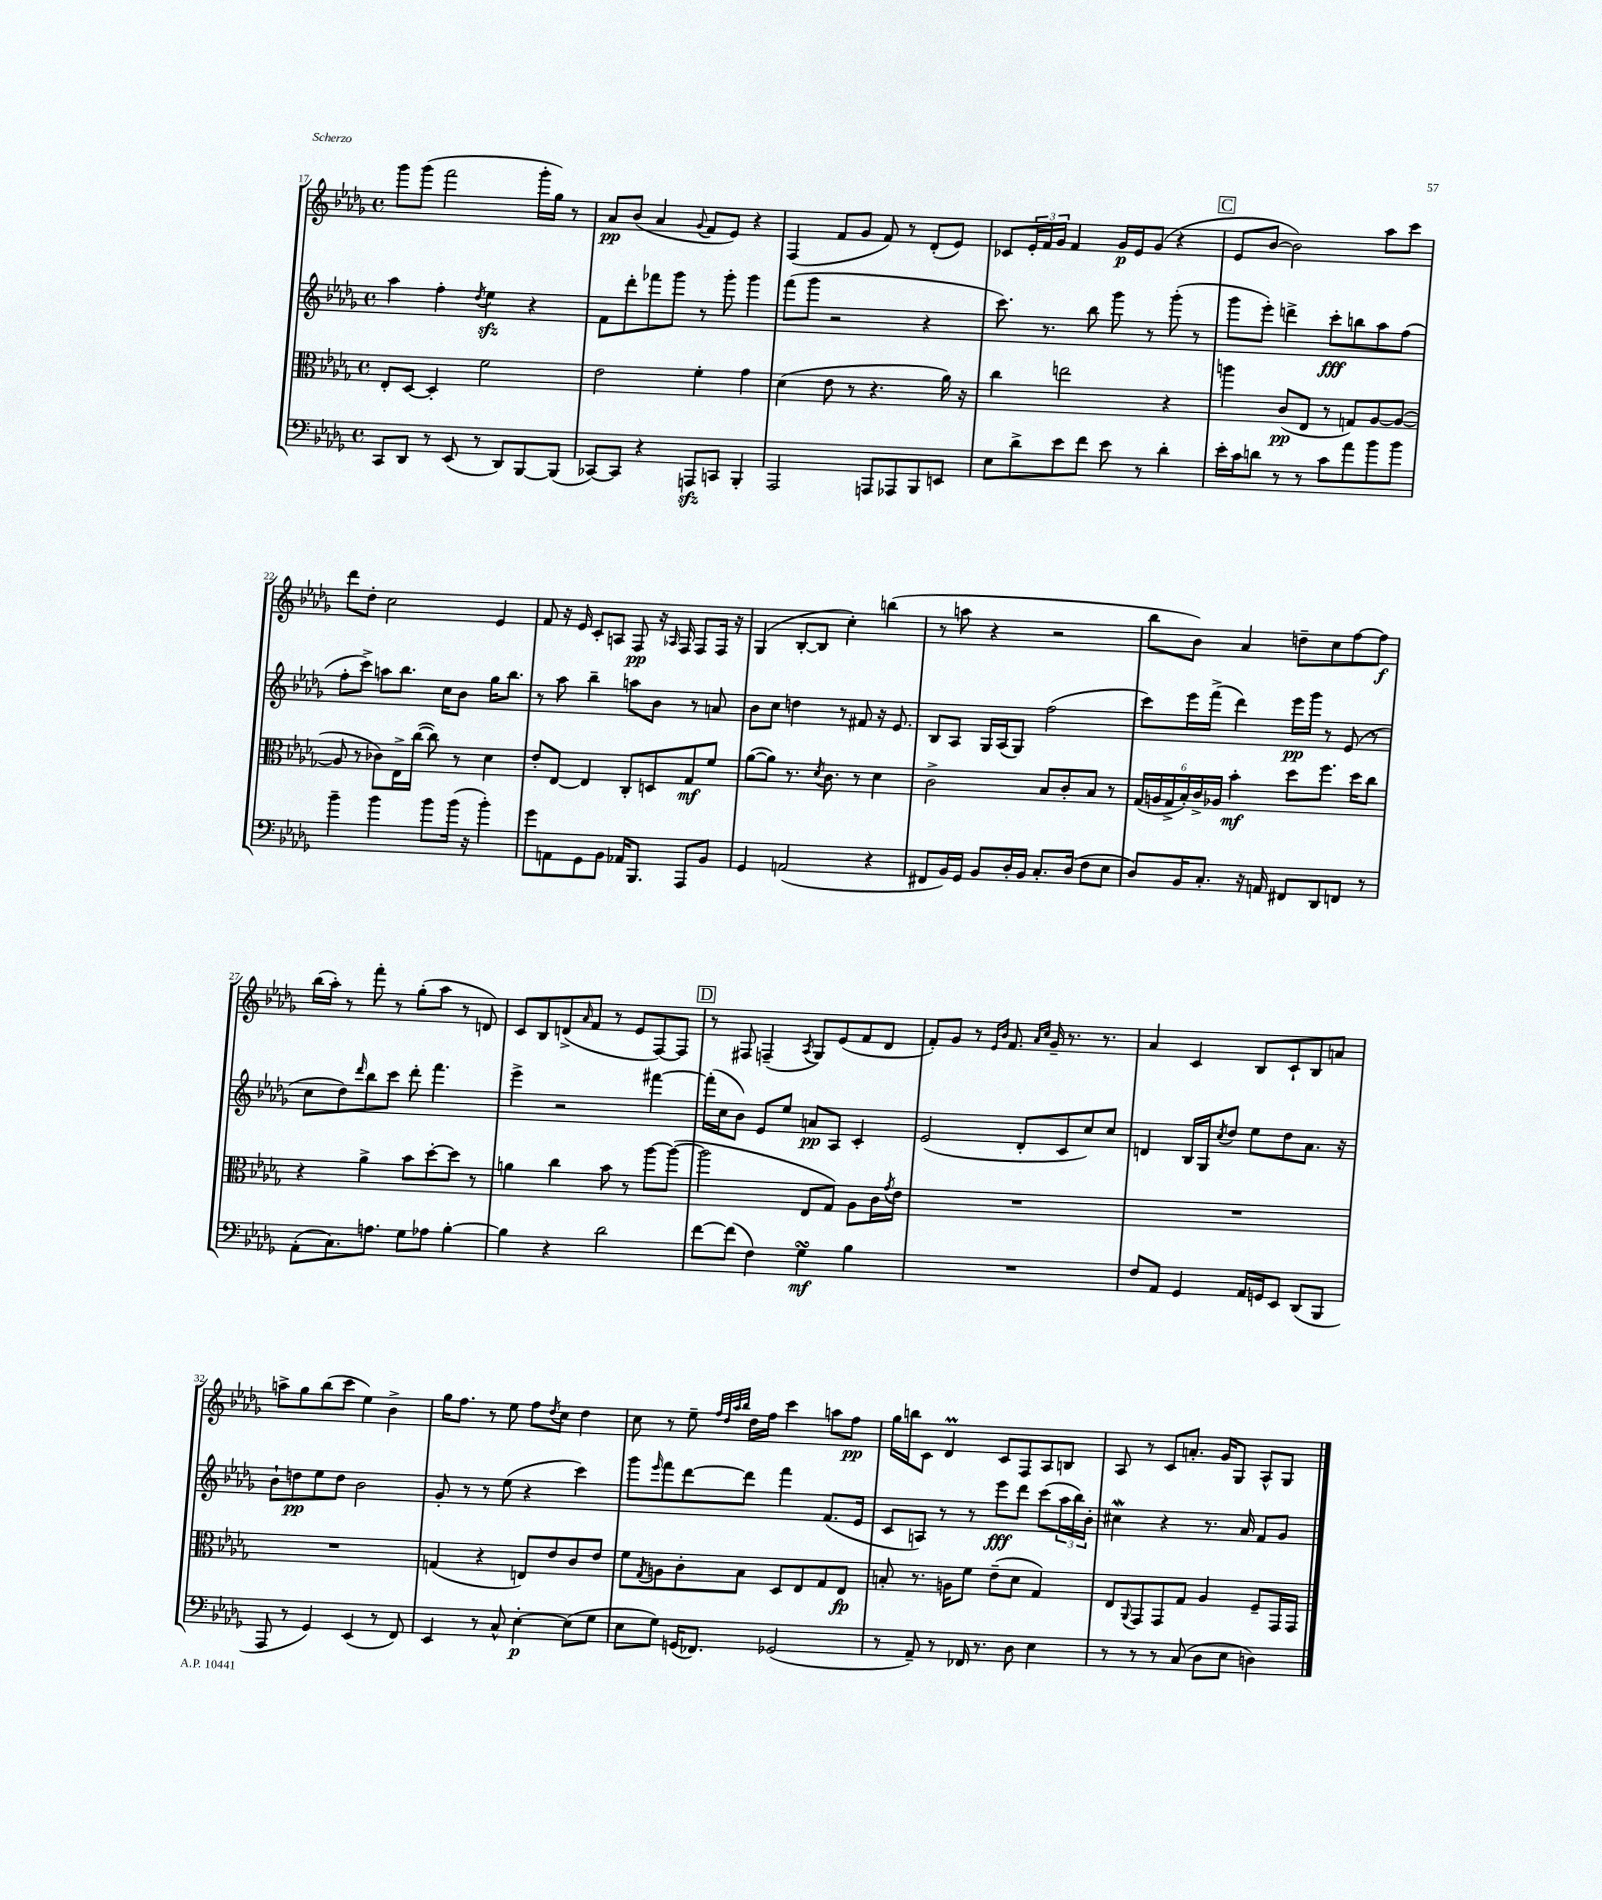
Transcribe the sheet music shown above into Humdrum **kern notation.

**kern	**dynam	**kern	**dynam	**kern	**dynam	**kern	**dynam
*part4	*part4	*part3	*part3	*part2	*part2	*part1	*part1
*staff4	*staff4	*staff3	*staff3	*staff2	*staff2	*staff1	*staff1
*clefF4	*	*clefC3	*	*clefG2	*	*clefG2	*
*k[b-e-a-d-g-]	*	*k[b-e-a-d-g-]	*	*k[b-e-a-d-g-]	*	*k[b-e-a-d-g-]	*
*M4/4	*	*M4/4	*	*M4/4	*	*M4/4	*
*met(c)	*	*met(c)	*	*met(c)	*	*met(c)	*
=17	=17	=17	=17	=17	=17	=17	=17
8CC/L	.	8E-'/L	.	4aa-\	.	8ggg-\L	.
8DD-/J	.	[8D-/J	.	.	.	(8ggg-\J	.
8r	.	4D-'/]	.	4ff'\	.	2fff\	.
(8EE-/	.	.	.	.	.	.	.
.	.	.	.	8qdd-/	.	.	.
8r	.	2f\	.	4ee-zz\	.	.	.
8DD-/L)	.	.	.	.	.	.	.
[8BBB-/	.	.	.	4r	.	16ggg-'\LL	.
.	.	.	.	.	.	16gg-\JJ)	.
(8BBB-/J]	.	.	.	.	.	8r	.
=18	=18	=18	=18	=18	=18	=18	=18
[8CC-X/L)	.	2e-\	.	8f\L	.	8a-/L	pp
8CC-/J]	.	.	.	8ddd-'\	.	(8b-/J	.
4r	.	.	.	8fff-X\	.	4a-/	.
.	.	.	.	8ggg-\J	.	.	.
.	.	.	.	.	.	8qqg-/	.
8AAAnzz/L	.	4f'\	.	8r	.	8f/L	.
8CCn/J	.	.	.	8ggg-'\	.	8e-/J)	.
4BBB-'/	.	4g-\	.	4ggg-\	.	4r	.
=19	=19	=19	=19	=19	=19	=19	=19
2AAA-/	.	(4d-\	.	(8fff\L	.	(4F/	.
.	.	.	.	8ggg-\J	.	.	.
.	.	8e-\	.	2r	.	8f/L	.
.	.	8r	.	.	.	8g-/J	.
8AAAn/L	.	4.r	.	.	.	8f/)	.
8AAA-X/	.	.	.	.	.	8r	.
8BBB-/	.	.	.	4r	.	(8d-'/L	.
8EEn/J	.	16a-\)	.	.	.	8e-/J)	.
.	.	16r	.	.	.	.	.
=20	=20	=20	=20	=20	=20	=20	=20
8E-\L	.	4cc\	.	8.ccc\)	.	8c-X/L	.
8d-^\	.	.	.	.	.	24e-'/L	.
.	.	.	.	.	.	24f/	.
.	.	.	.	8.r	.	.	.
.	.	.	.	.	.	24g-/JJ	.
8e-\	.	2een\	.	.	.	4f/	.
8f\J	.	.	.	8bb-\	.	.	.
8e-\	.	.	.	8ggg-\	.	16g-/LL	p
.	.	.	.	.	.	16e-/J	.
8r	.	.	.	8r	.	(8g-/J	.
4d-'\	.	4r	.	(8ggg-'\	.	4r	.
.	.	.	.	8r	.	.	.
!!LO:REH:place=s1:t=C
=21	=21	=21	=21	=21	=21	=21	=21
16e-'\LL	.	4aan\	.	8ggg-\L	.	8e-/L	.
16c\J	.	.	.	.	.	.	.
8dn\J	.	.	.	8eee-'\J)	.	[8b-/J	.
8r	.	(8c/L	pp	4dddn^\	.	2b-\])	.
8r	.	8E-/J	.	.	.	.	.
8c\L	.	8r	.	8ccc'\L	fff	.	.
8a-\	.	8Gn/L)	.	8bbn\	.	.	.
8b-\	.	[8A-/	.	8aa-\	.	8aa-\L	.
8b-\J	.	(8A-/J_	.	(8ff\J	.	8ccc\J	.
!!LO:LB:g=z
=22	=22	=22	=22	=22	=22	=22	=22
4b-~\	.	8A-/]	.	8ff'\L	.	8ddd-\L	.
.	.	8r	.	8ccc^\J)	.	8dd-'\J	.
4b-\	.	8c-X\L)	.	8aan\L	.	2cc\	.
.	.	16E-^\L	.	8.bb-\J	.	.	.
.	.	([16cc\JJ	.	.	.	.	.
8b-\L	.	8cc\])	.	.	.	.	.
.	.	.	.	16cc\KL	.	.	.
(16b-\Jk	.	8r	.	8b-\J	.	.	.
16r	.	.	.	.	.	.	.
4b-'\)	.	4d-\	.	16gg-\KL	.	4e-/	.
.	.	.	.	8.bb-\J	.	.	.
=23	=23	=23	=23	=23	=23	=23	=23
8g-\L	.	8e-'/L	.	8r	.	8f/	.
8AAn\	.	[8E-/J	.	8aa-\	.	16r	.
.	.	.	.	.	.	16e-/	.
8GG-\	.	4E-/]	.	4bb-~\	.	8c'/L	.
8BB-\J	.	.	.	.	.	8An/J	.
16AA-X/KL	.	8C'/L	.	8aan\L	.	8F/	pp
8.BBB-/J	.	.	.	.	.	.	.
.	.	8Dn/	.	8b-\J	.	16r	.
.	.	.	.	.	.	16qqA-X/	.
.	.	.	.	.	.	16F/	.
8AAA-/L	.	8G-/	mf	8r	.	8F/L	.
8BB-/J	.	8f/J	.	8an/	.	16F/Jk	.
.	.	.	.	.	.	16r	.
=24	=24	=24	=24	=24	=24	=24	=24
4GG-/	.	([8a-\L	.	8b-\L	.	(4G-/	.
.	.	8a-\J])	.	8cc\J	.	.	.
(2AAn/	.	8.r	.	4ddn\	.	[8B-'/L	.
.	.	.	.	.	.	8B-/J]	.
.	.	8qd-/	.	.	.	.	.
.	.	8.c\	.	.	.	.	.
.	.	.	.	8r	.	4cc'\)	.
.	.	8r	.	8f#X/	.	.	.
4r	.	4d-\	.	16r	.	(4bbn\	.
.	.	.	.	8.e-/	.	.	.
=25	=25	=25	=25	=25	=25	=25	=25
8FF#X/L	.	2c^\	.	8B-/L	.	8r	.
16BB-/L)	.	.	.	8A-/J	.	8aan\	.
16GG-/JJ	.	.	.	.	.	.	.
8BB-/L	.	.	.	16G-/LL	.	4r	.
.	.	.	.	(16A-/J	.	.	.
16D-'/L	.	.	.	8G-/J)	.	.	.
16BB-/JJ	.	.	.	.	.	.	.
8.C'/L	.	8B-/L	.	(2ff\	.	2r	.
.	.	8c'/	.	.	.	.	.
(16D-/Jk	.	.	.	.	.	.	.
8F\L	.	8B-/J	.	.	.	.	.
8E-\J	.	8r	.	.	.	.	.
=26	=26	=26	=26	=26	=26	=26	=26
8D-/L)	.	(24G-/LL	.	8ccc\L)	.	8bb-\L	.
.	.	24An/	.	.	.	.	.
.	.	24G-^/	.	.	.	.	.
16BB-/K	.	24B-'/)	.	16eee-\L	.	8b-\J)	.
.	.	24c^/	.	.	.	.	.
8.C'/J	.	.	.	(16fff^\JJ	.	.	.
.	.	24A-X/JJ	.	.	.	.	.
.	.	4b-'\	mf	4ddd-\)	.	4a-/	.
16r	.	.	.	.	.	.	.
16AAn/	.	.	.	.	.	.	.
8FF#X/L	.	8dd-\L	.	16eee-\LL	pp	8ddn~\L	.
.	.	.	.	16ggg-\JJ	.	.	.
8DD-/	.	8.ff\J	.	8r	.	8cc\	.
8FFn/J	.	.	.	(8e-/	.	[8ff\	.
.	.	16dd-\KL	.	.	.	.	.
8r	.	8cc\J	.	8r	.	8ff\J]	f
!!LO:LB:g=z
=27	=27	=27	=27	=27	=27	=27	=27
(8AA-'\L	.	4r	.	8cc\L	.	(16bb-\LL	.
.	.	.	.	.	.	16aa-'\JJ)	.
8.C\)	.	.	.	8dd-\)	.	8r	.
.	.	.	.	16qqddd-/	.	.	.
.	.	4a-^\	.	8bb-\	.	8fff'\	.
8.An\J	.	.	.	.	.	.	.
.	.	.	.	8ccc\J	.	8r	.
8G-\L	.	8b-\L	.	8ddd-'\	.	(8gg-'\L	.
8A-X\J	.	[8dd-'\	.	4.fff\	.	8aa-\J	.
[4B-'\	.	8dd-\J]	.	.	.	8r	.
.	.	8r	.	.	.	8dn/)	.
=28	=28	=28	=28	=28	=28	=28	=28
4B-\]	.	4an\	.	4eee-^\	.	8c/L	.
.	.	.	.	.	.	8B-/	.
4r	.	4cc\	.	2r	.	(8dn^/	.
.	.	.	.	.	.	16qqa-/	.
.	.	.	.	.	.	8f/J	.
2d-\	.	8b-\	.	.	.	8r	.
.	.	8r	.	.	.	8e-/L	.
.	.	[8aa-\L	.	[4fff#X\	.	[8F/)	.
.	.	(8aa-\J_	.	.	.	8F/J]	.
!!LO:REH:place=s1:t=D
=29	=29	=29	=29	=29	=29	=29	=29
[8f\L	.	2aa-\]	.	(16fff#'\LL]	.	8r	.
.	.	.	.	16cc\J	.	.	.
(8f\J]	.	.	.	8b-\J)	.	8F#X/	.
4F\)	.	.	.	8e-/L	.	(4Fn~/	.
.	.	.	.	8ee-/J	.	.	.
.	.	.	.	.	.	8qA-/	.
4G-sSSs\	mf	8E-/L	.	8an/L	pp	8G-/L)	.
.	.	8G-/J)	.	8A-/J	.	(8e-/	.
4B-\	.	8A-\L	.	4c'/	.	8f/	.
.	.	16c\L	.	.	.	8d-/J	.
.	.	8qg-/	.	.	.	.	.
.	.	16e-\JJ	.	.	.	.	.
=30	=30	=30	=30	=30	=30	=30	=30
1r	.	1r	.	(2e-/	.	8f'/L)	.
.	.	.	.	.	.	8g-/J	.
.	.	.	.	.	.	8r	.
.	.	.	.	.	.	16qqe-/LL	.
.	.	.	.	.	.	16qqb-/JJ	.
.	.	.	.	.	.	8.f/	.
.	.	.	.	8d-'/L	.	.	.
.	.	.	.	.	.	16qqa-/LL	.
.	.	.	.	.	.	16qqcc/JJ	.
.	.	.	.	.	.	16g-~/	.
.	.	.	.	8c/	.	8.r	.
.	.	.	.	8cc/)	.	.	.
.	.	.	.	.	.	8.r	.
.	.	.	.	8cc/J	.	.	.
=31	=31	=31	=31	=31	=31	=31	=31
8F/L	.	1r	.	4dn/	.	4a-/	.
8AA-/J	.	.	.	.	.	.	.
4GG-/	.	.	.	16B-/LL	.	4c/	.
.	.	.	.	16G-/J	.	.	.
.	.	.	.	8qcc/	.	.	.
.	.	.	.	8dd-/J	.	.	.
16AA-/LL	.	.	.	8ee-\L	.	8B-/L	.
16GGn/J	.	.	.	.	.	.	.
8EE-/J	.	.	.	8dd-\	.	8c`/	.
(8DD-/L	.	.	.	8.a-\J	.	8B-/	.
8BBB-/J	.	.	.	.	.	8an/J	.
.	.	.	.	16r	.	.	.
!!LO:LB:g=z
=32	=32	=32	=32	=32	=32	=32	=32
8AAA-/	.	1r	.	8b-`\L	.	8aan^\L	.
8r	.	.	.	8ddn\	pp	8gg-\	.
4GG-/)	.	.	.	8ee-\	.	(8bb-\	.
.	.	.	.	8dd\J	.	8ccc\J	.
(4EE-/	.	.	.	2b-\	.	4ee-\)	.
8r	.	.	.	.	.	4b-^\	.
8FF/)	.	.	.	.	.	.	.
=33	=33	=33	=33	=33	=33	=33	=33
4EE-/	.	(4Gn/	.	8g-'/	.	16gg-\KL	.
.	.	.	.	.	.	8.ff\J	.
.	.	.	.	8r	.	.	.
8r	.	4r	.	8r	.	8r	.
8C^^/	.	.	.	(8ee-\	.	8ee-\	.
[4E-'\	p	8En/L)	.	4r	.	8ff\L	.
.	.	.	.	.	.	8qdd-/	.
.	.	8e-/	.	.	.	8cc\J	.
(8E-\L]	.	8c/	.	4ccc\)	.	4dd-\	.
8G-\J	.	8e-/J	.	.	.	.	.
=34	=34	=34	=34	=34	=34	=34	=34
8E-\L	.	8f\L	.	8ggg-\L	.	8cc\	.
.	.	8qG-/	.	16qqeee-/	.	.	.
8G-\J)	.	8An\	.	8fff\	.	8r	.
(16GGn/KL	.	8c'\	.	[8ddd-\	.	8ee-~\	.
8.FF-X/J)	.	.	.	.	.	.	.
.	.	.	.	.	.	32qqff/LLL	.
.	.	.	.	.	.	32qqdd-/	.
.	.	.	.	.	.	32qqaa-/	.
.	.	.	.	.	.	32qqbb-/JJJ	.
.	.	8B-\J	.	8ddd-\J]	.	16dd-\LL	.
.	.	.	.	.	.	16ff\JJ	.
(2GG-X/	.	8D-/L	.	4fff\	.	4ccc\	.
.	.	8E-/	.	.	.	.	.
.	.	8G-/	.	(8.f/L	.	8aan\L	.
.	.	8E-/J	fp	.	.	8ff\J	pp
.	.	.	.	16e-/Jk	.	.	.
=35	=35	=35	=35	=35	=35	=35	=35
8r	.	8Bn'/	.	8c/L	.	16gg-\LL	.
.	.	.	.	.	.	16bbn\J	.
8AA-~/)	.	8.r	.	8An/J)	.	8c\J	.
8r	.	.	.	8r	.	4d-M/	.
.	.	16An\KL	.	.	.	.	.
16FF-X/	.	8f\J	.	8r	.	.	.
8.r	.	.	.	.	.	.	.
.	.	(8e-~\L	.	8eee-\L	fff	8c/L	.
8D-\	.	8d-\J	.	8ddd-\J	.	8F/	.
4E-\	.	4G-/)	.	(8ccc\L	.	8A-/	.
.	.	.	.	24aa-\L	.	8Bn/J	.
.	.	.	.	24bb-\)	.	.	.
.	.	.	.	24b-'\JJ	.	.	.
=36	=36	=36	=36	=36	=36	=36	=36
8r	.	8E-/L	.	4cc#XW\	.	8A-/	.
.	.	8qqAA-/	.	.	.	.	.
8r	.	8GG-/	.	.	.	8r	.
8r	.	8GG-/	.	4r	.	8c/L	.
(8C/	.	8G-/J	.	.	.	8.an'/J	.
8D-\L	.	4A-/	.	8.r	.	.	.
.	.	.	.	.	.	16g-/KL	.
8E-\J	.	.	.	.	.	8G-/J	.
.	.	.	.	16a-/	.	.	.
4Dn\)	.	8F~/L	.	8f/L	.	8A-^^/L	.
.	.	16GG-/L	.	8g-/J	.	8G-/J	.
.	.	16GG-/JJ	.	.	.	.	.
==	==	==	==	==	==	==	==
*-	*-	*-	*-	*-	*-	*-	*-
